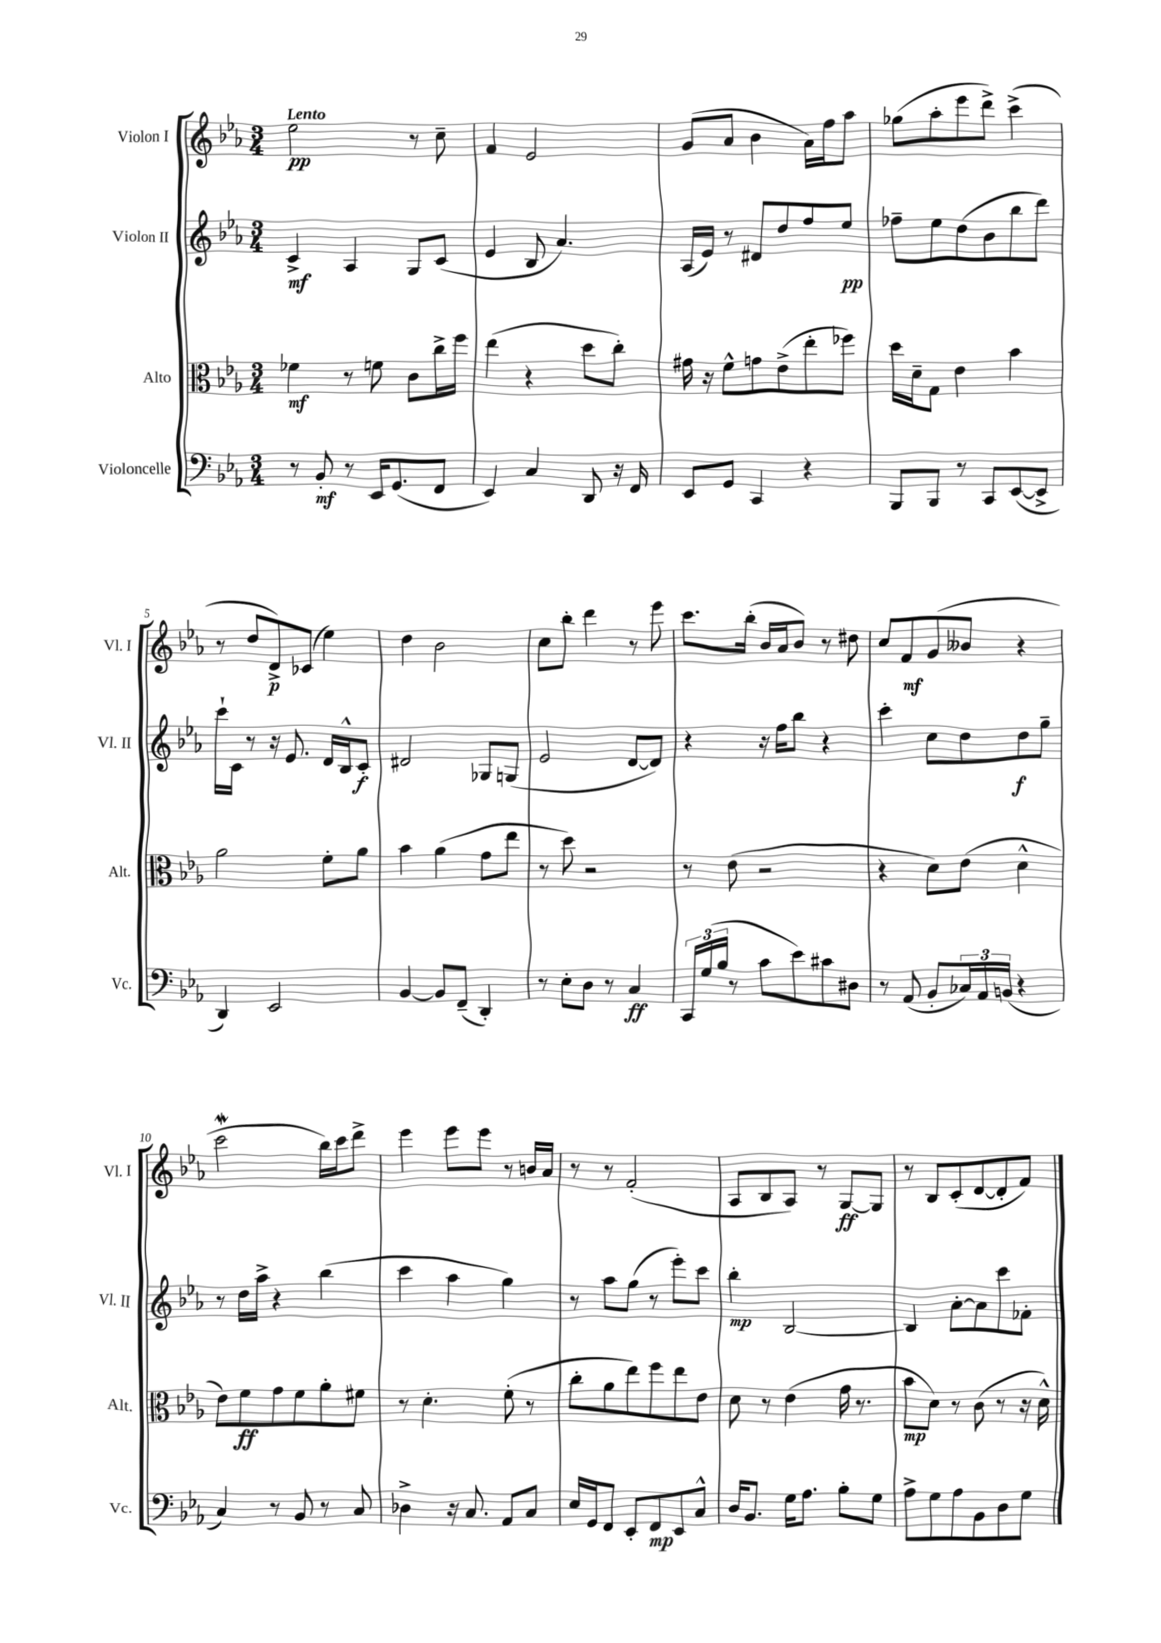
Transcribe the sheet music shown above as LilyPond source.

<<
\new StaffGroup <<
\new Staff = "s0" \with { instrumentName = "Violon I" shortInstrumentName = "Vl. I" } {
    \clef treble \key ees \major \numericTimeSignature \time 3/4 \tempo "Lento"
    ees''2\pp r8 c''8-- |
    f'4 ees'2 |
    g'8( aes'8 bes'4 aes'16) f''16 aes''8 |
    ges''8( aes''8-. ees'''8 d'''8->) c'''4->( |
    r8 d''8 d'8->\p) ces'8( ees''4) |
    d''4 bes'2 |
    c''8 bes''8-. d'''4 r8 ees'''8 |
    c'''8. bes''16-.( bes'16 aes'16 bes'8) r8 dis''8 |
    c''8 f'8\mf g'8( beses'8 r4 |
    c'''2\mordent bes''16) c'''16 d'''8-> |
    ees'''4 ees'''8 ees'''8 r8 b'16 aes'16 |
    r8 r8 f'2-.( |
    aes8 bes8 aes8) r8 g8~\ff g8 |
    r8 bes8 c'8-.( d'8~ d'8-. f'8) \bar "|." |
}
\new Staff = "s1" \with { instrumentName = "Violon II" shortInstrumentName = "Vl. II" } {
    \clef treble \key ees \major \numericTimeSignature \time 3/4
    c'4->\mf aes4 g8 c'8( |
    ees'4 bes8 aes'4.) |
    aes16( ees'16) r8 dis'8 d''8 f''8 ees''8\pp |
    fes''8-- ees''8 d''8( bes'8 bes''8 d'''8) |
    c'''16-! c'16 r8 r16 ees'8. d'16 bes16-^ c'8-.\f |
    dis'2 ges8 g8( |
    ees'2 d'8~ d'8) |
    r4 r16 f''16 bes''8 r4 |
    c'''4-. c''8 d''8 d''8\f g''8-- |
    r8 d''16 aes''16-> r4 bes''4( |
    c'''4 aes''4 g''4) |
    r8 aes''8 g''8( r8 ees'''8-.) c'''8 |
    bes''4-.\mp bes2~ |
    bes4 aes'8~-. aes'8 c'''8 fes'8-. \bar "|." |
}
\new Staff = "s2" \with { instrumentName = "Alto" shortInstrumentName = "Alt." } {
    \clef alto \key ees \major \numericTimeSignature \time 3/4
    fes'4\mf r8 f'8 c'8 c''16-> f''16 |
    ees''4( r4 d''8 c''8-.) |
    gis'16 r16 f'8-^ g'8 ees'8->( ees''8-. fes''8) |
    d''16 d'16-- g8 ees'4 bes'4 |
    aes'2 f'8-. aes'8 |
    bes'4 aes'4( g'8 ees''8 |
    r8 d''8) r2 |
    r8 ees'8( r2 |
    r4 d'8) ees'8( d'4-^ |
    ees'8) f'8\ff g'8 f'8 aes'8-. fis'8 |
    r8 d'4.-. f'8-.( r8 |
    c''8-. aes'8 ees''8) f''8 ees''8 ees'8 |
    d'8 r8 ees'4( g'16 r8. |
    bes'8\mp d'8) r8 c'8( r8 r16 d'16-^) \bar "|." |
}
\new Staff = "s3" \with { instrumentName = "Violoncelle" shortInstrumentName = "Vc." } {
    \clef bass \key ees \major \numericTimeSignature \time 3/4
    r8 bes,8-.\mf r8 ees,16 g,8.( f,8 |
    ees,4) c4 d,8 r16 f,16 |
    ees,8 g,8 c,4 r4 |
    bes,,8 bes,,8 r8 c,8 ees,8~( ees,8-> |
    d,4) ees,2 |
    bes,4~ bes,8 f,8--( d,4-.) |
    r8 ees8-. d8 r8 c4\ff |
    \tuplet 3/2 { c,16 g16( bes16 } r8 c'8 ees'8) cis'8 dis8 |
    r8 aes,8( bes,8-. \tuplet 3/2 { ces16) aes,16 b,16( } r4 |
    c4) r8 bes,8 r8 c8 |
    des4-> r16 c8. aes,8 c8 |
    ees16 g,16 f,8 ees,8-. f,8\mp ees,8 c8-^ |
    d16 bes,8. g16 aes8. bes8-. g8 |
    aes8-> g8 aes8 bes,8 d8 g8 \bar "|." |
}
>>
>>
